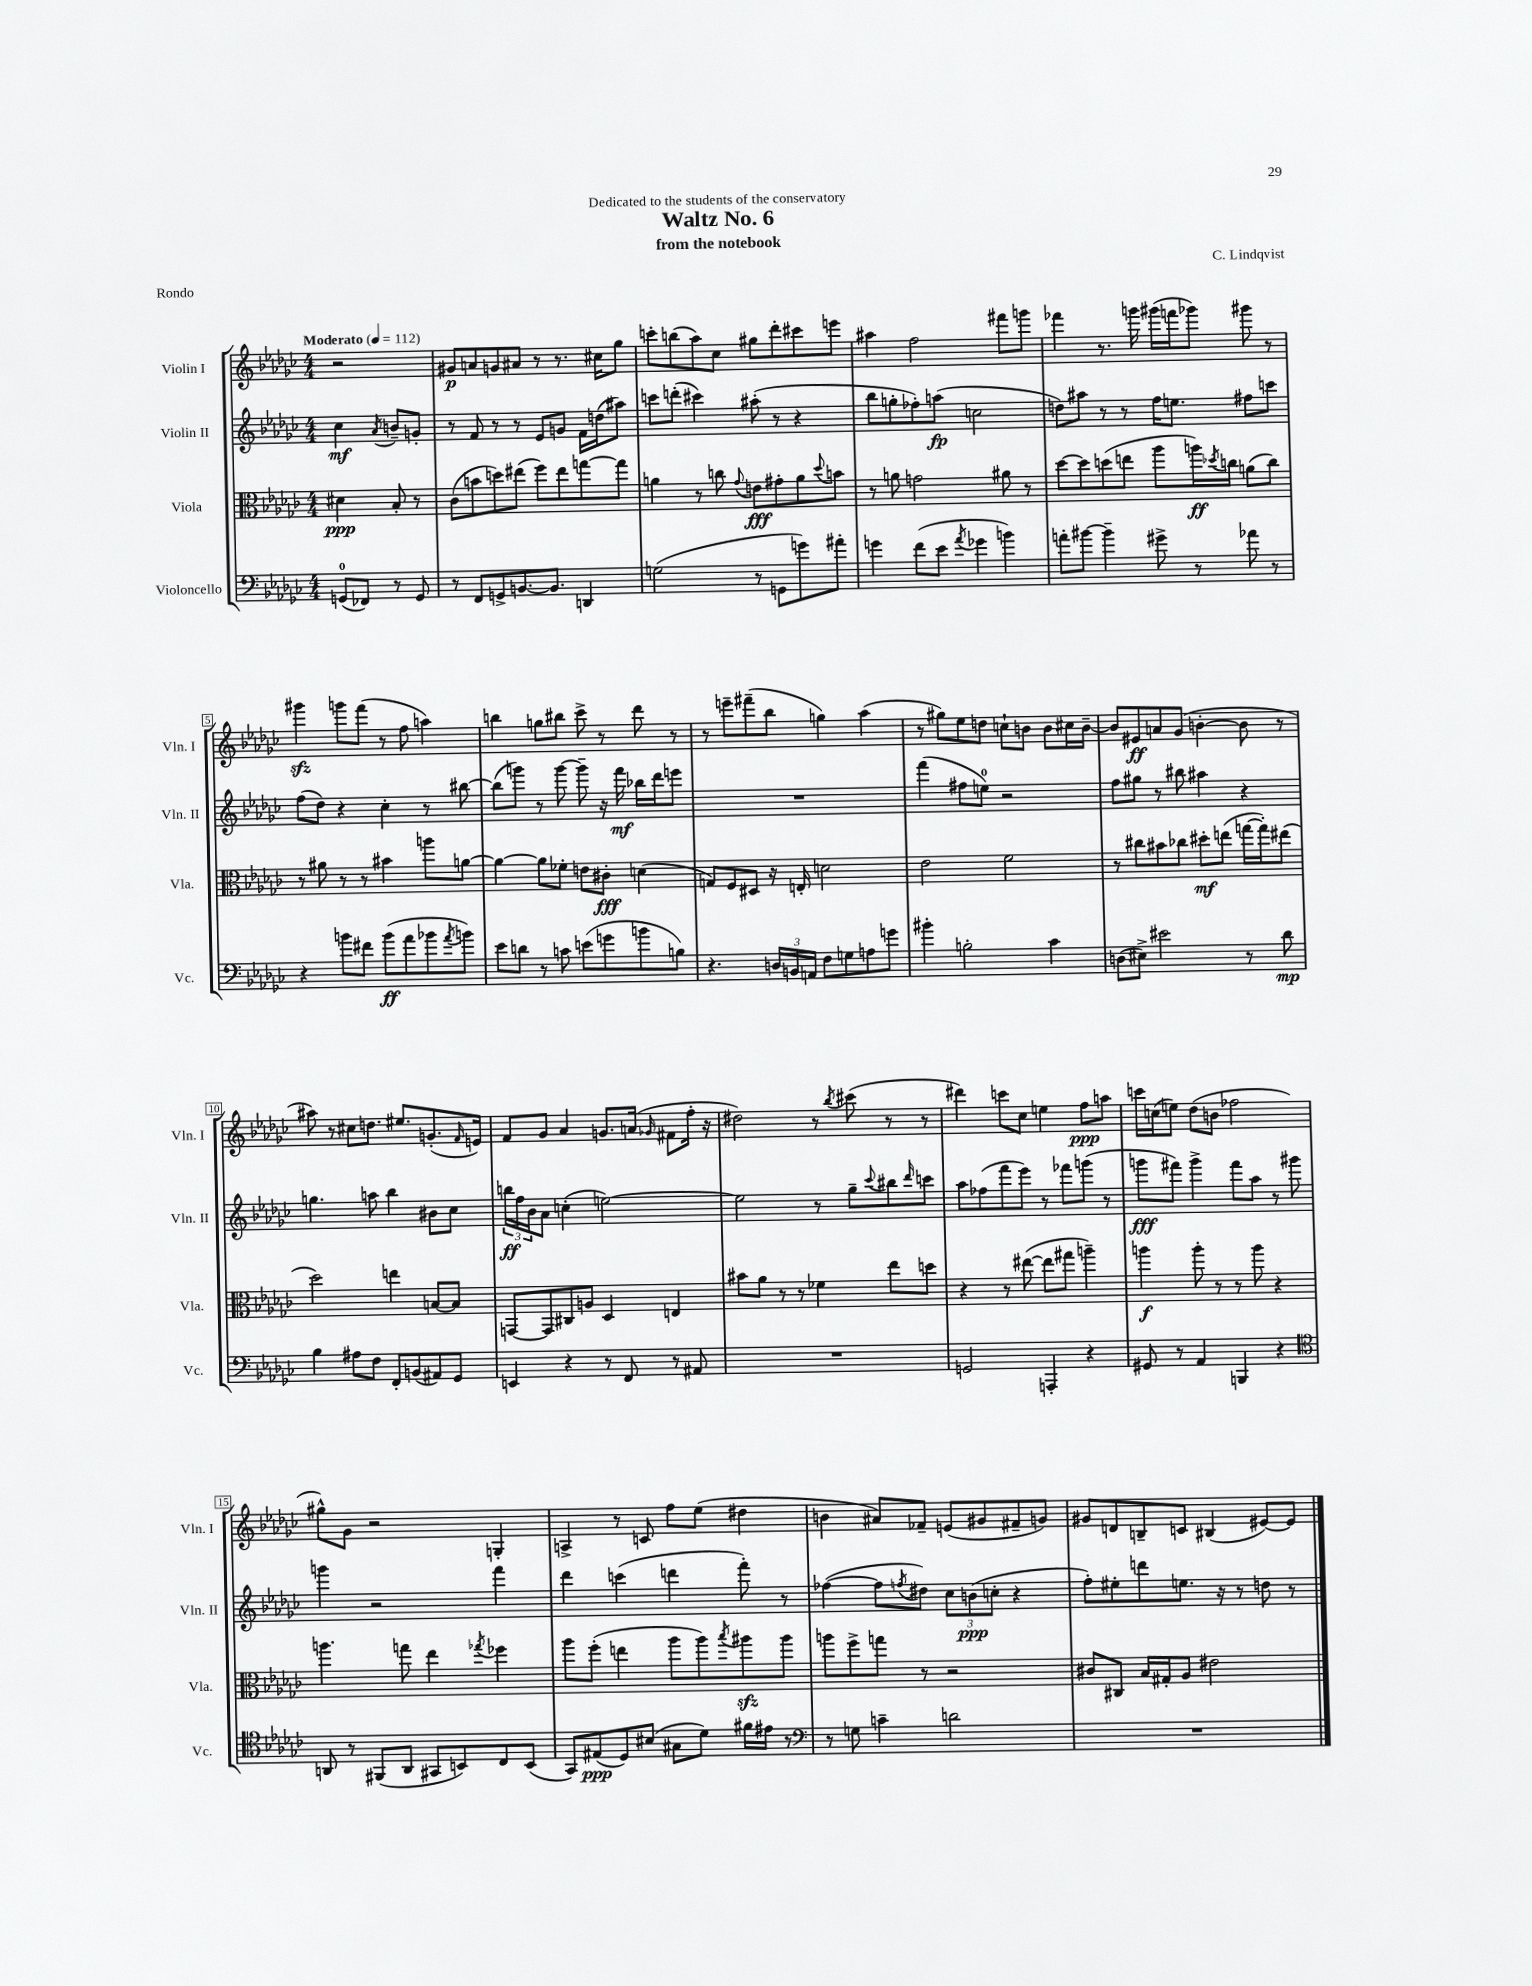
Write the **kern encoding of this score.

**kern	**kern	**kern	**kern
*staff4	*staff3	*staff2	*staff1
*clefF4	*clefC3	*clefG2	*clefG2
*k[b-e-a-d-g-c-]	*k[b-e-a-d-g-c-]	*k[b-e-a-d-g-c-]	*k[b-e-a-d-g-c-]
*M4/4	*M4/4	*M4/4	*M4/4
*MM112	*MM112	*MM112	*MM112
(8GG	4d#	4cc-	2r
8FF-)	.	.	.
.	.	8qa-	.
8r	8B-'	8b~	.
8GG	8r	8g'	.
=	=	=	=
8r	(8c-	8r	8g#
8FF	8b	8f	8a
8GG^	8dd)	8r	8g
[8.BB	(8ee#	8r	8a#
.	8ff)	8e-	8r
8.BB]	.	.	.
.	8ee#	8g	8.r
4DD	[8gg	16f	.
.	.	(16dd	16cc#
.	8gg]	8aa#)	8gg-
=	=	=	=
(2G	4a	8ccc	8ccc'
.	.	(8ddd'	(8bb
.	8r	4ccc#)	8aa-)
.	8cc	.	8cc-
.	8qqg-	.	.
8r	8e	(8aa#'	8gg#
8GG	8g#'	8r	8ddd-'
8g)	8a	4r	8ccc#
.	8qqdd-	.	.
8a#'	8b	.	8eee
=	=	=	=
4g	8r	8bb-	4aa#
.	8a	8gg'	.
(8f	2g	8ff-')	2ff
8e-	.	(8aa	.
8qa-	.	.	.
4g-	.	2cc	.
4b)	8a#	.	8fff#
.	8r	.	8ggg
=	=	=	=
8a'	[8dd-	8dd)	4fff-
[8b#	8dd-]	8aa#	.
4b#~]	(8dd	8r	8.r
.	8ee	8r	.
.	.	.	16ggg
8g#^	8aa-	16ff	(16ggg#
.	.	8.ee	16fff
8r	16aa)	.	8ggg-)
.	8qdd-	.	.
.	16cc	.	.
8a-	(8a	8ff#	8ggg#
8r	8cc)	8ccc	8r
=	=	=	=
4r	8r	(8ff	4ggg#
.	8a#	8dd-)	.
8b	8r	4r	8ggg
8f#	8r	.	(8fff
(8b	4b#	4cc-'	8r
8a-	.	.	8ff
8b-	8aa	8r	4aa)
8qa-	.	.	.
8b)	[8a	[8bb#	.
=	=	=	=
8e-	4a_	(8bb#]	4bb
8d	.	8ggg)	.
8r	8a]	8r	8gg
8c	8f-'	[8ggg	8bb#
(8e	8e	8ggg~]	8ccc-^
8g	8c#'	16r	8r
.	.	16fff	.
8b	(4d	16bb-	8ddd-
.	.	16ddd-	.
8B)	.	8eee	8r
=	=	=	=
4.r	8G)	1r	8r
.	8F	.	8eee~
.	8D#	.	(8fff#~
24D	16r	.	8bb-
24BB	.	.	.
.	16E'	.	.
24AA	.	.	.
8F	2d	.	4gg)
8G	.	.	.
8A	.	.	(4aa-
8g	.	.	.
=	=	=	=
4b#'	2e-	(4fff	8r
.	.	.	8gg#)
2B'	.	8ff#	8ee-
.	.	8ee)	8dd
.	2f	2r	8cc`
.	.	.	8b
4c-	.	.	8b
.	.	.	16cc#
.	.	.	[16b~
=	=	=	=
(8D	8r	8ff	8b]
8E#^)	8cc#	8gg#	8e#
2e#	8b#	8r	8a
.	8cc-	8bb#	(8g-
.	8dd#'	4aa#	[4b'
.	(8ee	.	.
8r	[16gg	4r	8b]
.	16gg'])	.	.
8d-	(8ee#	.	8r
=	=	=	=
4B-	2dd-)	4.gg	8aa#)
.	.	.	8r
8A#	.	.	8cc#
8F	.	8aa	8.dd
8FF'	4ee	4bb-	.
.	.	.	8.ee#
(8BB	.	.	.
8AA#)	[8B	8b#	(8.g'
8GG-	8B]	8cc-	.
.	.	.	16qqf
.	.	.	16e)
=	=	=	=
4EE	[8GG	24bb	8f
.	.	24ff	.
.	.	24b-	.
.	8GG]	8a-	8g-
4r	8C#	(4cc'	4a-
.	8A	.	.
8r	4D-	[2ee)	8.g
8FF	.	.	.
.	.	.	(16a
.	.	.	16qqg-
8r	4E	.	8f#
8AA#	.	.	16ff'
.	.	.	16r
=	=	=	=
1r	8b#	2ee]	2dd#)
.	8a-	.	.
.	8r	.	.
.	8r	.	.
.	4f-	8r	8r
.	.	.	8qbb-
.	.	8gg-~	(8ccc#
.	.	8qqccc-	.
.	8ee-	8bb#	8r
.	.	16qqddd-	.
.	8dd	8ccc	8r
=	=	=	=
2GG	4r	8aa-	4ddd#)
.	.	(8ff-	.
.	8r	8fff	8ccc
.	([8ee#	8eee-)	8cc-
4AAA'	8ee#]	8r	4ee
.	8gg#	8fff-	.
4r	4aa~)	(8ggg	8ff
.	.	8r	8aa
=	=	=	=
8GG#	4aa	8ggg	16ccc
.	.	.	(16cc
8r	.	8fff#)	8ee)
4AA-	8aa'	4ggg^	(8dd-
.	8r	.	8b
4BBB	8r	8fff#	2ff-
.	8aa	8aa-	.
4r	4r	8r	.
.	.	8ggg#	.
=	=	=	=
*clefC4	*	*	*
8AA	4.aa	4ggg	8gg#^^)
8r	.	.	8g-
(8FF#	.	2r	2r
8AA	8gg	.	.
8GG#	4ee-	.	.
8BB)	.	.	.
.	8qgg-	.	.
8C-	4ff-	4fff	4G'
(8BB	.	.	.
=	=	=	=
8GG-)	8aa-	4ddd-	4A^
(8E#	(8ff'	.	.
8D-)	4ee	(4ccc	8r
(8B#	.	.	8c
8G#	8aa-	4ddd	8ff
8d-)	8aa-)	.	(8ee-
.	8qbb-	.	.
16f#	8aa#	8fff')	4dd#
16e#	.	.	.
8r	8aa#	8r	.
=	=	=	=
*clefF4	*	*	*
8r	8aa	([4ff-	4b
8G	8ff^	.	.
4c~	8gg	8ff-]	8a#)
.	.	8qff	.
.	8r	8dd#)	8f-~
2d	2r	12cc-	(8e
.	.	(12b	.
.	.	.	8g#
.	.	12cc'	.
.	.	4r	8f#~
.	.	.	8g)
=	=	=	=
1r	8c#	8ff')	8g#
.	8C#	8ee#'	8d
.	16B-	8ddd	8B~
.	16G#'	.	.
.	8A-	8.ee	8c
.	2e#	.	(4B#
.	.	16r	.
.	.	8r	.
.	.	8dd	[8e#)
.	.	8r	8e#]
==	==	==	==
*-	*-	*-	*-
